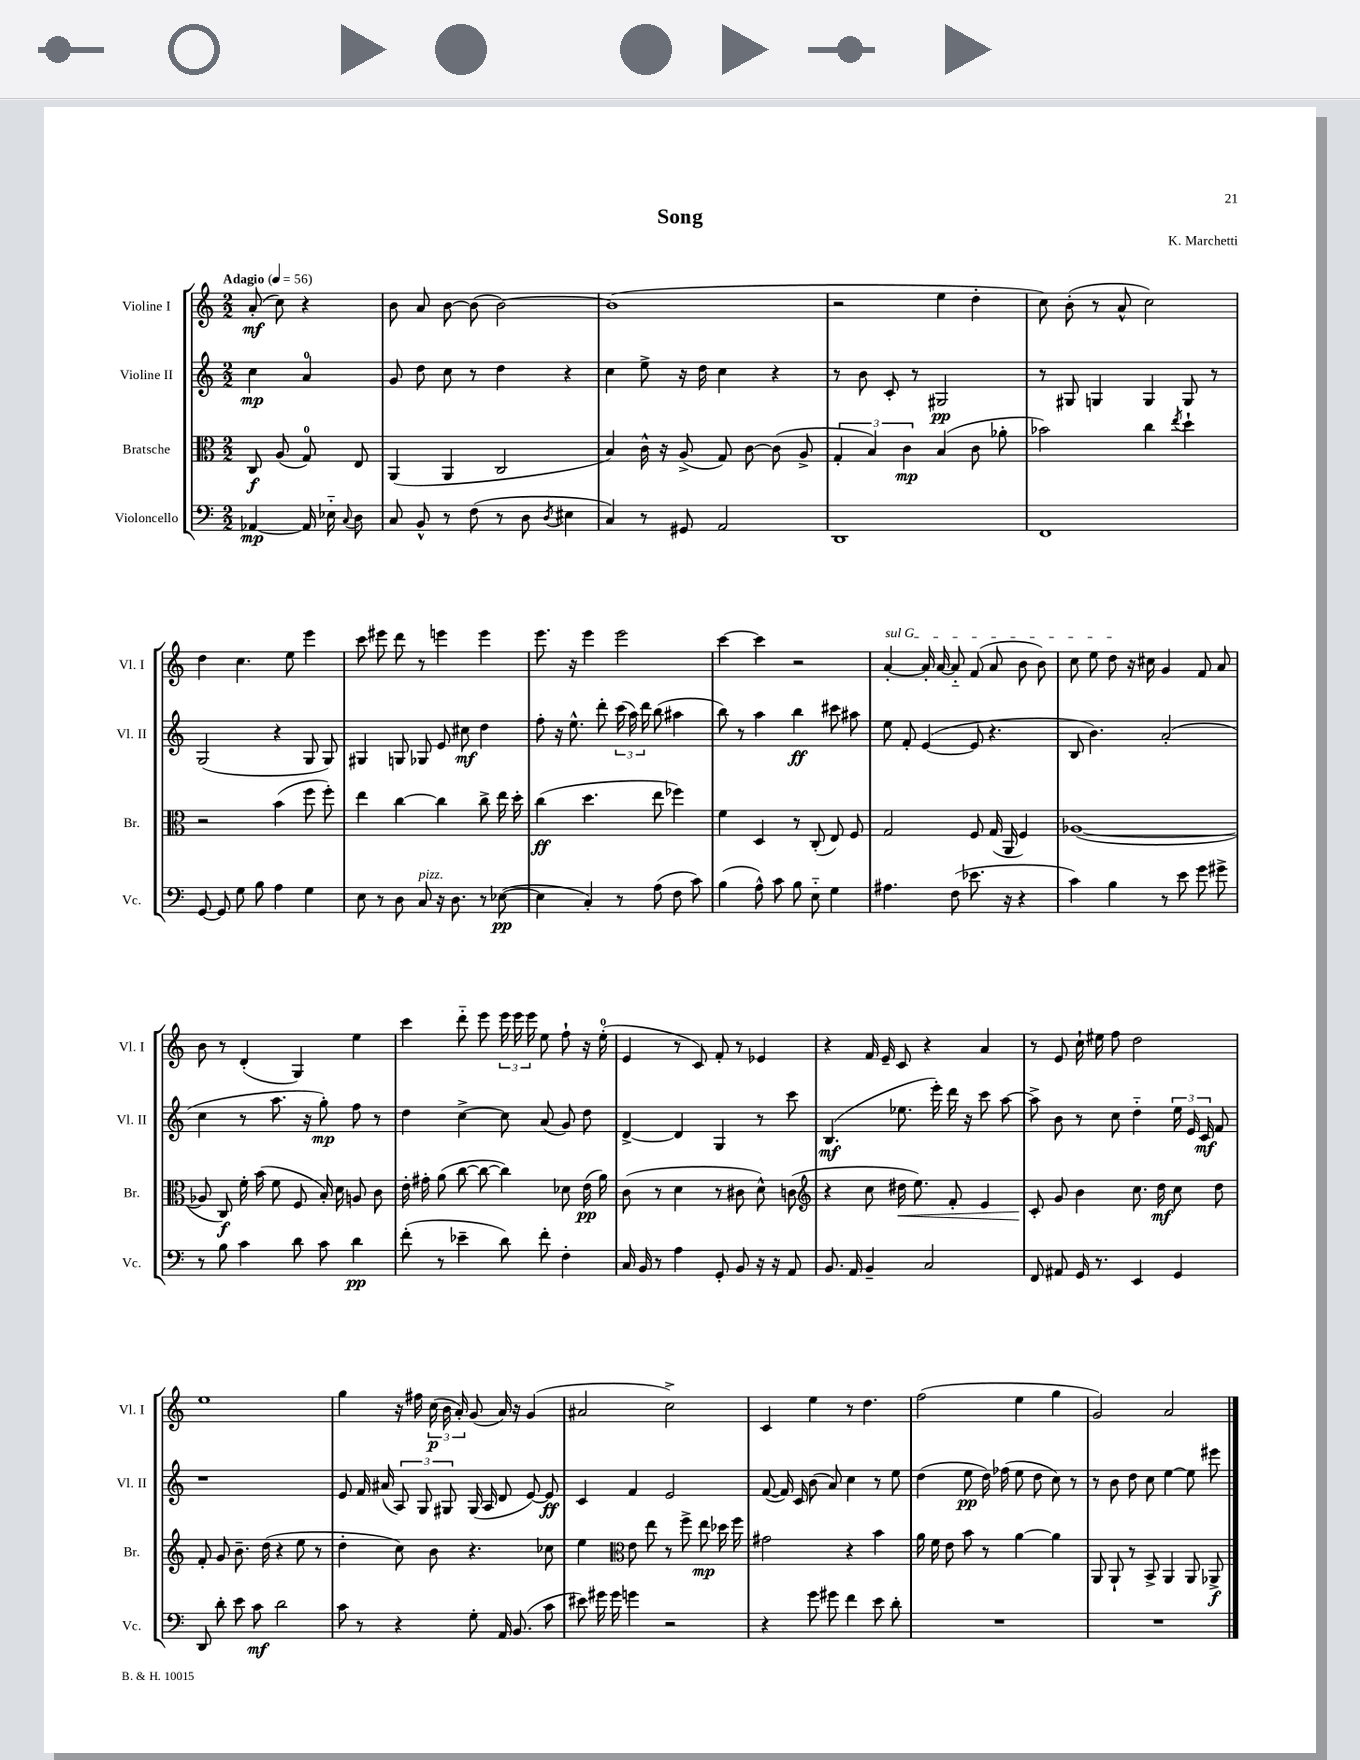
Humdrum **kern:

**kern	**kern	**kern	**kern
*staff4	*staff3	*staff2	*staff1
*clefF4	*clefC3	*clefG2	*clefG2
*k[]	*k[]	*k[]	*k[]
*M2/2	*M2/2	*M2/2	*M2/2
*MM56	*MM56	*MM56	*MM56
[4AA-/	8C/	4cc\	(8a'/
.	(8A/	.	8cc\)
16AA-/]	8G/)	4a/	4r
16E-'~\	.	.	.
8qqC/	.	.	.
8D\	8E/	.	.
=	=	=	=
8C/	(4AA/	8g/	8b\
8BB^^/	.	8dd\	8a/
8r	4AA/	8cc\	[8b\
(8F\	.	8r	(8b\]
8r	2C/	4dd\	[2b\)
8D\	.	.	.
8qD/	.	.	.
4E#\	.	4r	.
=	=	=	=
4C/)	4B/)	4cc\	(1b]
8r	16c^^\	8ee^\	.
.	16r	.	.
8GG#/	(8A^/	16r	.
.	.	16dd\	.
2AA/	8G/)	4cc\	.
.	[8c\	.	.
.	(8c\]	4r	.
.	8A^/	.	.
=	=	=	=
1DD	6G'/	8r	2r
.	.	8b\	.
.	6B/)	.	.
.	.	8c'/	.
.	6c\	.	.
.	.	8r	.
.	(4B/	2G#/	4ee\
.	8c\	.	4dd'\
.	8a-'\	.	.
=	=	=	=
1FF	2b-\)	8r	8cc\)
.	.	8G#/	(8b'\
.	.	4G/	8r
.	.	.	8a^^/
.	4cc\	4G/	2cc\)
.	8qee/	.	.
.	4dd`\	8G/	.
.	.	8r	.
=	=	=	=
[8GG/	2r	(2G/	4dd\
8GG/]	.	.	.
8G\	.	.	4.cc\
8B\	.	.	.
4A\	(4b\	4r	.
.	.	.	8ee\
4G\	8ff\	8G/	4eee\
.	8ff'\)	8G/)	.
=	=	=	=
8E\	4ee\	4G#/	8ccc\
8r	.	.	8eee#\
8D\	[4cc\	8G/	8ddd\
8C/	.	8G-/	8r
16r	4cc\]	8e/	4eee\
8.D\	.	.	.
.	.	8cc#\	.
8r	8cc^\	4dd\	4eee\
([8E-\	16ee\	.	.
.	16dd'\	.	.
=	=	=	=
4E-\]	(4cc\	8ff'\	8.eee\
.	.	16r	.
.	.	8.ee^^\	16r
4C'/)	4.dd\	.	4eee\
.	.	8ddd'\	.
8r	.	(24ccc\	2eee\
.	.	24aa\)	.
.	.	24ddd\	.
(8A\	8ee\	(8bb\	.
8F\	4ff-\)	4aa#\	.
8c\)	.	.	.
=	=	=	=
(4B\	4f\	8bb\)	[4ccc\
.	.	8r	.
8A^^\)	4D/	4aa\	4ccc\]
8c\	.	.	.
8B\	8r	4bb\	2r
8E'~\	(8C'/	.	.
4G\	8E/)	8ccc#\	.
.	8F/	8aa#\	.
=	=	=	=
4.A#\	2G/	8ee\	[4a'/
.	.	8f'/	.
.	.	([4e/	16a'/]
.	.	.	[16a/
(8F\	.	.	8a'~/]
8.e-\	8F/	8e/]	(8f/
.	(16G/	4.r	8a/
16r	16AA/	.	.
4r	4F/)	.	8b\
.	.	.	8b\)
=	=	=	=
4c\)	([1A-	8B/	8cc\
.	.	4.b\)	8ee\
4B\	.	.	8dd\
.	.	.	16r
.	.	.	16cc#\
8r	.	(2a'/	4g/
8e\	.	.	.
8g\	.	.	8f/
8g#^\	.	.	8a/
=	=	=	=
8r	8A-/]	4cc\	8b\
8B\	8C/)	.	8r
4c\	16f'\	8r	(4d'/
.	(16b\	.	.
.	8f\	8.aa\	.
8d\	8F/	.	4G/)
.	.	16r	.
8c\	16B'/)	8gg'\)	.
.	16d\	.	.
4d\	8A/	8ff\	4ee\
.	8c\	8r	.
=	=	=	=
(8f'\	16e'\	4dd\	4ccc\
.	16g#'\	.	.
8r	(8a\	.	.
4e-~\	[8cc\	[4cc^\	8ddd'~\
.	8cc\_	.	8eee\
8d\)	4cc\])	8cc\]	24eee\
.	.	.	24eee\
.	.	.	24eee\
8f'\	.	(8a/	8ee\
4F'\	8d-\	8g/)	8ff`\
.	(16e\	8dd\	16r
.	16a\)	.	(16ee'\
=	=	=	=
16C/	(8c\	[4d^/	4e/
16BB/	.	.	.
8r	8r	.	.
4A\	4d\	4d/]	8r
.	.	.	8c/)
8GG'/	8r	4G/	8f'/
8BB/	8c#\	.	8r
16r	8d^^\)	8r	4e-/
16r	.	.	.
8AA/	(8c\	8ccc\	.
=	=	=	=
*	*clefG2	*	*
8.BB/	4r	(4.B/	4r
16AA/	.	.	.
4BB~/	8cc\	.	16f/
.	.	.	16e~/
.	16dd#\	8.ee-\	8c/
.	8.ee\)	.	.
2C/	.	.	4r
.	.	16eee'\)	.
.	8f'/	16ddd\	.
.	.	16r	.
.	4e/	8ccc\	4a/
.	.	[8aa\	.
=	=	=	=
8FF/	8c'/	8aa^\]	8r
8AA#/	8g/	8b\	8e/
16GG/	4b\	8r	16cc`\
8.r	.	.	16ee#\
.	.	8cc\	8ff\
4EE/	8.cc\	4dd'~\	2dd\
.	16dd\	.	.
4GG/	8cc\	24ee\	.
.	.	24e/	.
.	.	24c/	.
.	8dd\	8f/	.
=	=	=	=
8DD/	8f'/	1r	1ee
8d'\	8g/	.	.
8e\	8.b~\	.	.
8c\	.	.	.
.	(16dd\	.	.
2d\	4r	.	.
.	8ee\	.	.
.	8r	.	.
=	=	=	=
8c\	4dd'\	8e/	4gg\
8r	.	16f/	.
.	.	(16a#/	.
4r	8cc\)	12A/)	16r
.	.	.	16ff#\
.	.	12G/	.
.	8b\	.	(24cc\
.	.	12G#/	24b\
.	.	.	24a'/)
8G'\	4.r	(16G#/	(8g/
.	.	16A/	.
16AA/	.	8d/	16a/)
(8.BB/	.	.	16r
.	.	[8e/)	(4g/
8c\	8cc-\	8e/]	.
=	=	=	=
8e#\)	4ee\	4c/	2a#/
16g#\	.	.	.
16g#\	.	.	.
*	*clefC3	*	*
4g\	8e\	4f/	.
.	8ee\	.	.
2r	8r	2e/	2cc^\)
.	8ff^\	.	.
.	8ee\	.	.
.	16dd-\	.	.
.	16ff\	.	.
=	=	=	=
4r	2g#\	([8f/	4c/
.	.	16f/])	.
.	.	16c/	.
8g\	.	(8b\	4ee\
8g#\	.	8a/)	.
4f\	4r	4cc\	8r
.	.	.	4.dd\
8e\	4b\	8r	.
8d'\	.	8ee\	.
=	=	=	=
1r	16a\	(4dd\	(2ff\
.	16f\	.	.
.	8e\	.	.
.	8b\	8ee\	.
.	8r	16dd\)	.
.	.	(16ff-\	.
.	[4a\	8ee\	4ee\
.	.	8dd\	.
.	4a\]	8cc\)	4gg\
.	.	8r	.
=	=	=	=
1r	8AA/	8r	2g/)
.	8AA`/	8b\	.
.	8r	8dd\	.
.	8BB^/	8cc\	.
.	4AA/	[4ee\	2a/
.	8AA/	8ee\]	.
.	8AA-^/	8eee#\	.
==	==	==	==
*-	*-	*-	*-
